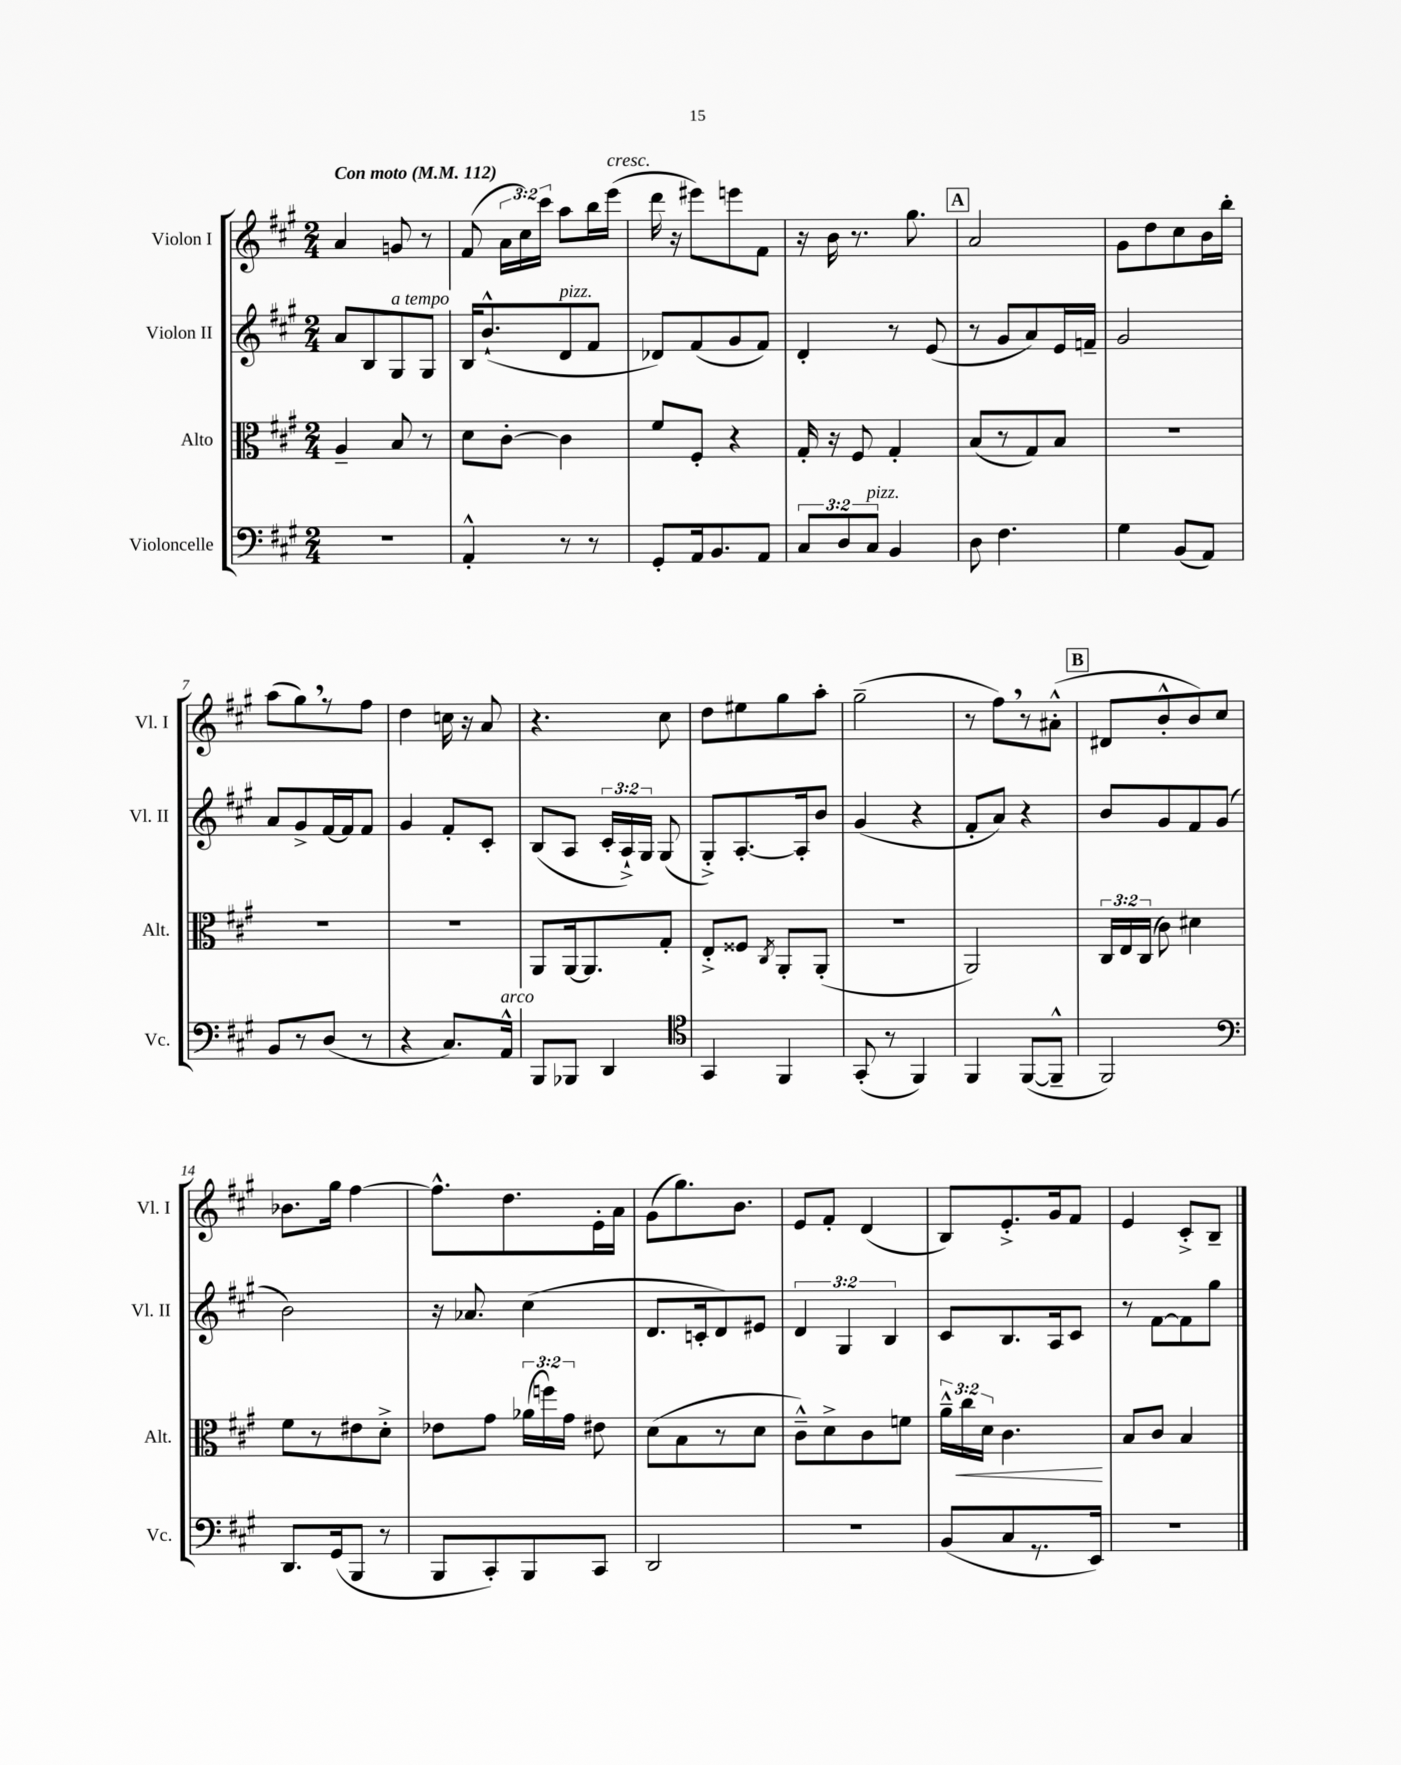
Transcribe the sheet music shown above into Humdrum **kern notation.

**kern	**kern	**kern	**kern
*staff4	*staff3	*staff2	*staff1
*clefF4	*clefC3	*clefG2	*clefG2
*k[f#c#g#]	*k[f#c#g#]	*k[f#c#g#]	*k[f#c#g#]
*M2/4	*M2/4	*M2/4	*M2/4
*MM112	*MM112	*MM112	*MM112
2r	4A~	8a	4a
.	.	8B	.
.	8B	8G#	8g
.	8r	8G#	8r
=	=	=	=
4AA'^^	8d	16B	(8f#
.	.	(8.b`^^	.
.	[8c#'	.	24a
.	.	.	24cc#)
.	.	.	24ccc#
8r	4c#]	8d	8aa
8r	.	8f#	16bb
.	.	.	(16eee
=	=	=	=
8GG#'	8f#	8d-)	16ddd
.	.	.	16r
16AA	8F#'	(8f#	8eee#)
8.BB	.	.	.
.	4r	8g#	8eee
8AA	.	8f#)	8f#
=	=	=	=
12C#	16G#'	4d'	16r
.	16r	.	16b
12D	.	.	.
.	8F#	.	8.r
12C#	.	.	.
4BB	4G#'	8r	.
.	.	.	8.gg#
.	.	(8e	.
=	=	=	=
8D	(8B	8r	2a
4.F#	8r	8g#	.
.	8G#)	8a)	.
.	8B	16e	.
.	.	16f~	.
=	=	=	=
4G#	2r	2g#	8g#
.	.	.	8dd
(8BB	.	.	8cc#
8AA)	.	.	16b
.	.	.	16bb'
=	=	=	=
8BB	2r	8a	(8aa
8r	.	8g#^	8gg#)
(8D	.	[16f#	8r
.	.	16f#]	.
8r	.	8f#	8ff#
=	=	=	=
4r	2r	4g#	4dd
8.C#)	.	8f#'	16cc
.	.	.	16r
.	.	8c#'	8a
16AA^^	.	.	.
=	=	=	=
8BBB	8AA	(8B	4.r
8BBB-	[16AA	8A	.
.	8.AA]	.	.
4DD	.	24c#'	.
.	.	24A`^)	.
.	.	24G#	.
.	8G#'	(8G#	8cc#
=	=	=	=
*clefC4	*	*	*
4GG#	8E'^	8G#'^)	8dd
.	8F##	[8.A'	8ee#
.	8qC#	.	.
4FF#	8AA'	.	8gg#
.	.	16A']	.
.	(8AA'	8b	8aa'
=	=	=	=
(8GG#'	2r	(4g#	(2gg#~
8r	.	.	.
4FF#)	.	4r	.
=	=	=	=
4FF#	2AA)	8f#'	8r
.	.	8a)	8ff#)
([8FF#	.	4r	8r
8FF#~^^]	.	.	(8a#'^^
=	=	=	=
2FF#)	24C#	8b	8d#
.	24E	.	.
.	(24C#	.	.
.	8c#)	8g#	8b'^^
.	4d#	8f#	8b)
.	.	(8g#	8cc#
=	=	=	=
*clefF4	*	*	*
8.DD	8f#	2b)	8.b-
.	8r	.	.
(16GG#	.	.	16gg#
8BBB	8e#	.	[4ff#
8r	8d'^	.	.
=	=	=	=
8BBB	8e-	16r	8.ff#^^]
.	.	8.a-	.
8CC#')	8g#	.	.
.	.	.	8.dd
8BBB	(24a-	(4cc#	.
.	24ff)	.	.
.	24g#	.	.
8CC#	8e#	.	16e'
.	.	.	16a
=	=	=	=
2DD	(8d	8.d	(8g#
.	8B	.	8.gg#)
.	.	16c'	.
.	8r	8d)	.
.	.	.	8.b
.	8d	8e#	.
=	=	=	=
2r	8c#~^^)	6d	8e
.	8d^	.	8f#'
.	.	6G#	.
.	8c#	.	(4d
.	.	6B	.
.	8f	.	.
=	=	=	=
(8BB	24a~^^	8c#	8B)
.	24cc#	.	.
.	24d	.	.
8C#	4.c#	8.B	8.e'^
8.r	.	.	.
.	.	16A	16g#
.	.	8c#	8f#
16EE)	.	.	.
=	=	=	=
2r	8B	8r	4e
.	8c#	[8f#	.
.	4B	8f#]	8c#'^
.	.	8gg#	8B~
==	==	==	==
*-	*-	*-	*-
